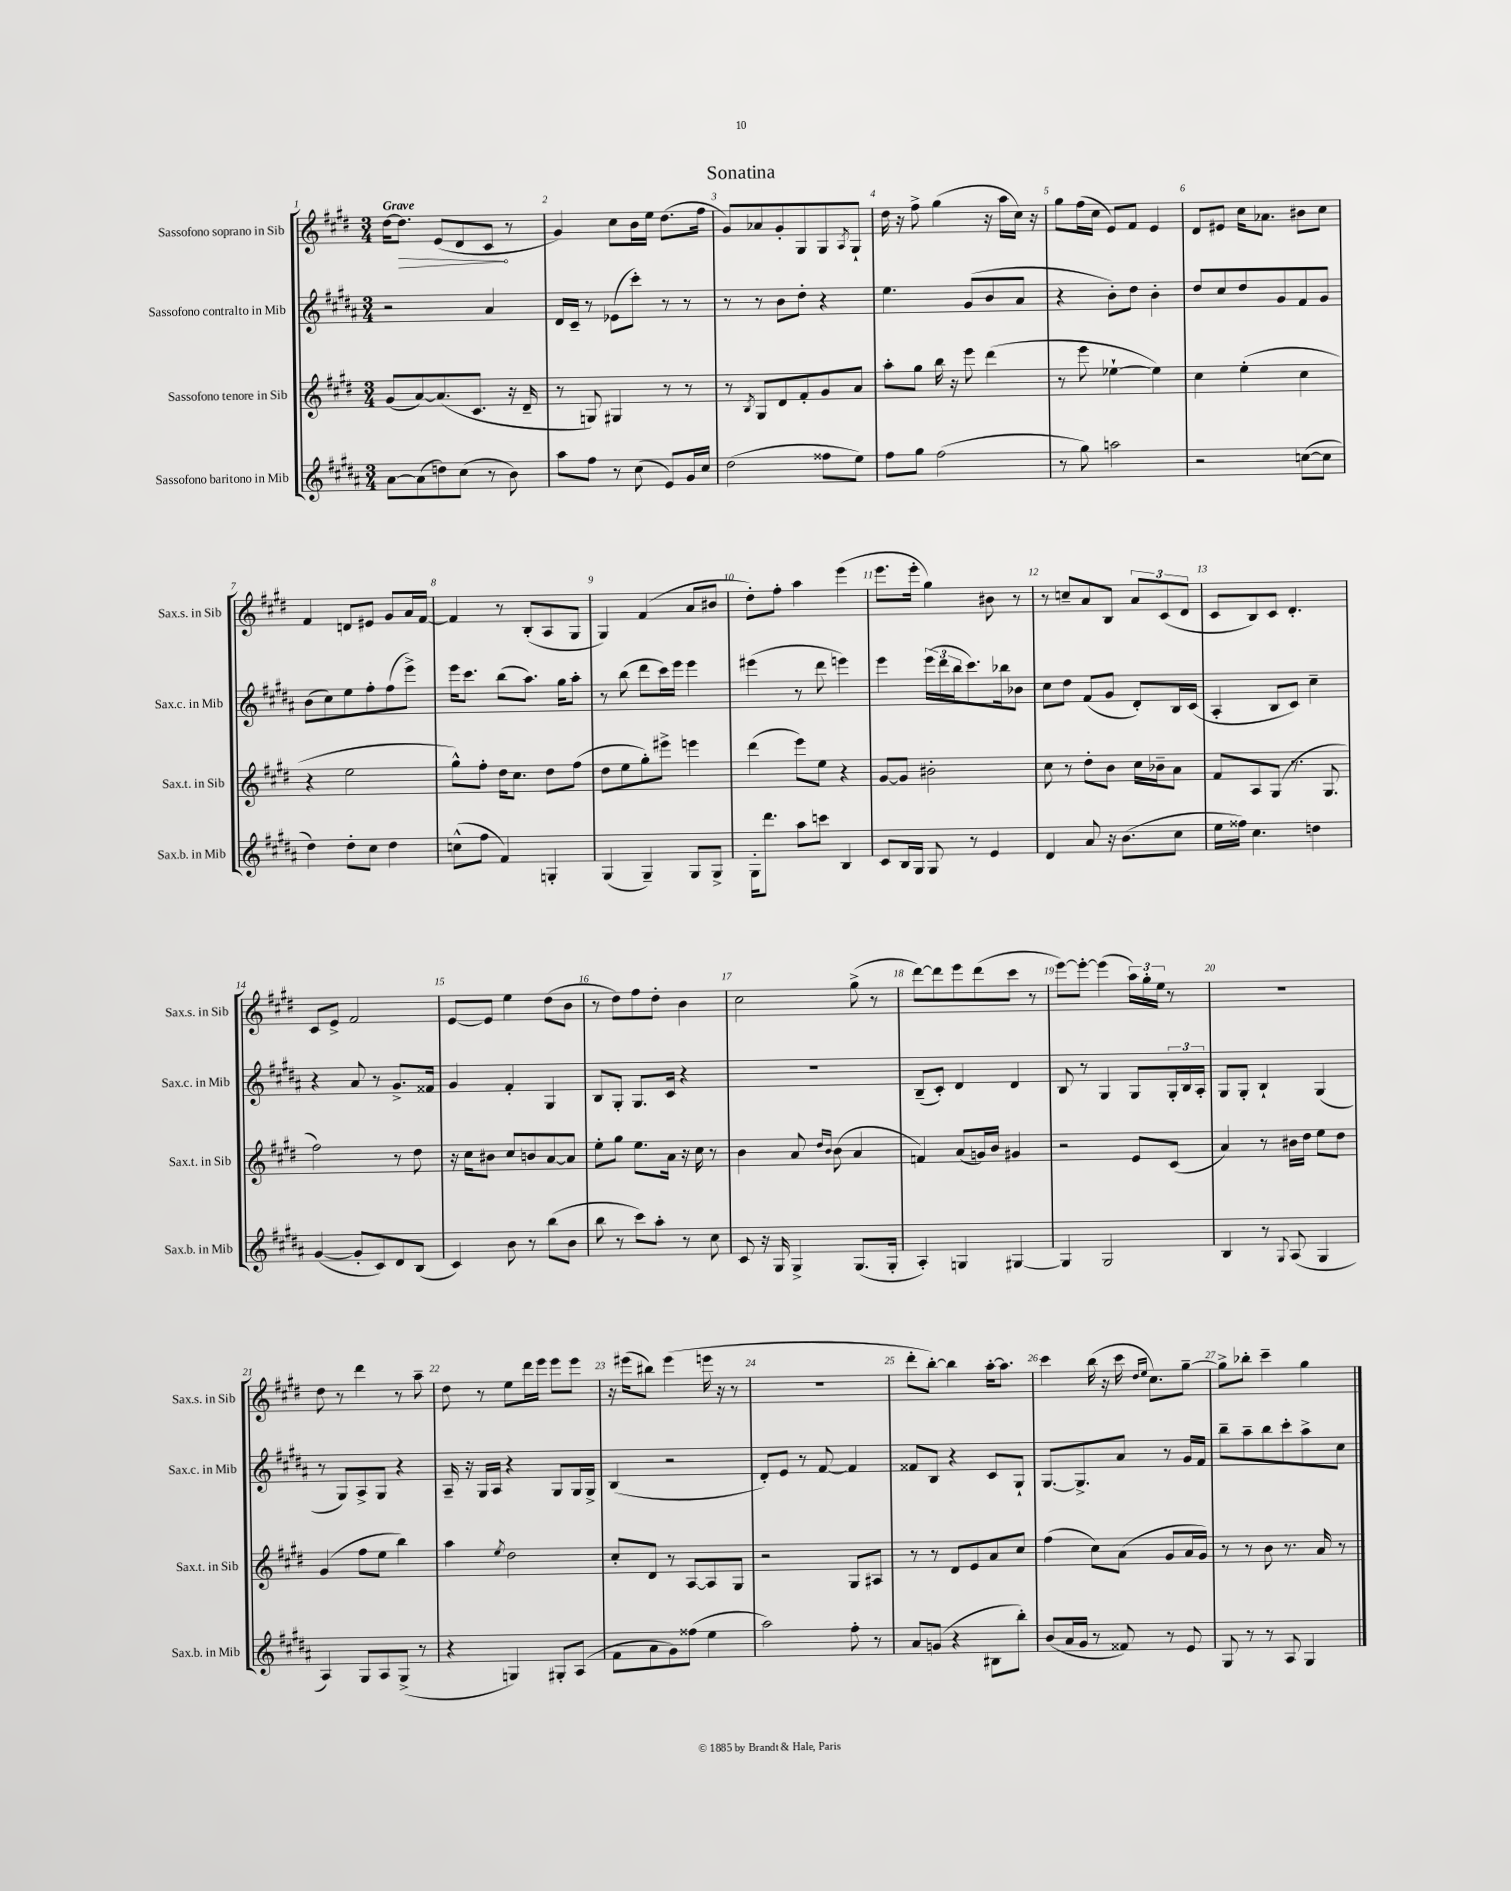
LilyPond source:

\header { title = "Sonatina" }
<<
\new StaffGroup <<
\new Staff = "s0" \with { instrumentName = "Sassofono soprano in Sib" shortInstrumentName = "Sax.s. in Sib" } {
    \clef treble \key e \major \numericTimeSignature \time 3/4 \tempo "Grave"
    dis''16~ \once \override Hairpin.circled-tip = ##t dis''8.\> e'8( dis'8 cis'8\! r8 |
    gis'4) cis''8 b'16 e''16 dis''8.( fis''16 |
    gis'8) aes'8 gis'8-. gis8 gis8 \acciaccatura { a8 } gis8-! |
    dis''16 r16 fis''8-> gis''4( r16 a''16 cis''16) r16 |
    gis''8 fis''16( cis''16 e'8) fis'8 e'4 |
    dis'8 eis'8 cis''16 aes'8. bis'8 cis''8 |
    fis'4 d'8 eis'8 gis'8 a'16 fis'16~ |
    fis'4 r8 b8-.( a8 gis8 |
    gis4) fis'4( a'8 bis'8 |
    dis''8-.) fis''8-. a''4 e'''4( |
    e'''8. e'''16-. gis''4) bis'8 r8 |
    r8 c''8-- a'8 b8 \tuplet 3/2 { a'8 cis'8( dis'8 } |
    cis'8 b8) cis'8 dis'4.-. |
    cis'8 e'8-> fis'2 |
    e'8~ e'8 e''4 dis''8( b'8 |
    r8 dis''8) fis''8 dis''8-. b'4 |
    cis''2 gis''8->( r8 |
    dis'''8~) dis'''8 e'''8 dis'''8( cis'''8 r8 |
    e'''8~) e'''8~-. e'''4( \tuplet 3/2 { a''16) gis''16-. e''16 } r8 |
    R2. |
    dis''8 r8 dis'''4 r8 a''8-- |
    dis''8 r8 e''8 dis'''16 e'''16 e'''8 e'''8 |
    r16 eis'''16( bis''8) eis'''4( e'''16 r16 r8 |
    R2. |
    dis'''8-. b''8~-.) b''4 a''16~-. a''8. |
    cis'''4 b''16( r16 cis'''16 \grace { dis''16 e''16 } cis''8.) gis''8~-- |
    gis''8-> bes''8-. cis'''4-- gis''4 \bar "|." |
}
\new Staff = "s1" \with { instrumentName = "Sassofono contralto in Mib" shortInstrumentName = "Sax.c. in Mib" } {
    \clef treble \key b \major \numericTimeSignature \time 3/4
    r2 ais'4 |
    dis'16 cis'16-- r8 ees'8( cis'''8-.) r8 r8 |
    r8 r8 b'8 dis''8-. r4 |
    e''4. gis'8( b'8 ais'8 |
    r4 b'8-.) dis''8 b'4-. |
    dis''8 cis''8 dis''8 gis'8 fis'8 gis'8 |
    b'8( cis''8) e''8 fis''8-. fis''8( e'''8->) |
    e'''16 cis'''8. b''8( ais''8.) gis''16 ais''8-. |
    r8 b''8( dis'''8 cis'''16) e'''16 e'''4 |
    eis'''4( r8 dis'''8 e'''4) |
    e'''4 \tuplet 3/2 { e'''16( dis'''16 b''16 } cis'''8.) bes''16 bes'8 |
    cis''8 dis''8 fis'8( gis'8 dis'8-.) b16 cis'16( |
    ais4-. b8 cis'8) cis''4-- |
    r4 ais'8 r8 gis'8.-> fisis'16 |
    gis'4 fis'4-. gis4 |
    b8 gis8-. gis8. cis'16 r4 |
    R2. |
    b8--( cis'8-.) dis'4 dis'4 |
    b8 r8 gis4 gis8 \tuplet 3/2 { gis16-. b16 ais16-. } |
    gis8 gis8-. b4-! gis4( |
    r8 gis8) ais8-> gis8 r4 |
    ais16-- r16 gis16 ais16 r4 gis8 gis16 gis16-> |
    b4( r2 |
    dis'8-.) e'8 r8 fis'8~ fis'4 |
    fisis'8 b8 r4 cis'8 gis8-! |
    gis8.~ gis8.-> ais'8 r8 gis'16 fis'16 |
    b''8-- ais''8-- b''8 cis'''8-. ais''8-> cis''8 \bar "|." |
}
\new Staff = "s2" \with { instrumentName = "Sassofono tenore in Sib" shortInstrumentName = "Sax.t. in Sib" } {
    \clef treble \key e \major \numericTimeSignature \time 3/4
    gis'8( a'8~) a'8.( cis'8. r16 dis'16-- |
    r8 g8) gis4 r8 r8 |
    r8 \acciaccatura { b8 } gis8 dis'8 fis'8-. gis'8 a'8 |
    a''8-. gis''8 b''16 r16 e'''8 dis'''4( |
    r8 e'''8 ees''4~-! ees''4) |
    cis''4 e''4-.( cis''4 |
    r4 e''2 |
    gis''8-^) fis''8-. dis''16 cis''8. dis''8 fis''8( |
    dis''8 e''8 gis''8-.) eis'''8-> e'''4 |
    dis'''4( e'''8) e''8 r4 |
    gis'8~ gis'8 bis'2-. |
    cis''8 r8 dis''8-. b'8 cis''16 bes'16-- a'8 |
    fis'8 a8 gis8( r8. gis8. |
    fis''2) r8 dis''8 |
    r16 cis''16 bis'8 cis''8 b'8 a'8~ a'8 |
    e''8-. gis''8 e''8. a'16 r16 cis''16 r8 |
    b'4 a'8 \grace { dis''16 b'16 } b'8( a'4 |
    f'4) a'8( g'16) b'16 gis'4 |
    r2 e'8 cis'8( |
    a'4) r8 bis'16 dis''16 e''8 dis''8 |
    gis'4( fis''8 e''8 b''4) |
    a''4 \acciaccatura { e''8 } dis''2 |
    cis''8-. dis'8 r8 a8~ a8 gis8 |
    r2 gis8 ais8 |
    r8 r8 dis'8 e'8 a'8 cis''8 |
    fis''4( cis''8) a'8( gis'8 a'16 gis'16) |
    r8 r8 b'8 r8. a'16 r8 \bar "|." |
}
\new Staff = "s3" \with { instrumentName = "Sassofono baritono in Mib" shortInstrumentName = "Sax.b. in Mib" } {
    \clef treble \key b \major \numericTimeSignature \time 3/4
    ais'8~ ais'8( d''8) cis''8( r8 b'8) |
    ais''8 fis''8 r8 cis''8( e'8) gis'16 cis''16 |
    dis''2( fisis''8 e''8) |
    fis''8 gis''8 fis''2( |
    r8 gis''8) a''2 |
    r2 c''8~( c''8 |
    dis''4) dis''8-. cis''8 dis''4 |
    c''8-^( fis''8 fis'4) g4-. |
    gis4( gis4--) gis8 gis8-> |
    gis16-. dis'''8. ais''8 c'''8 b4 |
    cis'8 b16 gis16 gis8 r8 e'4 |
    dis'4 ais'8 r16 b'8.( cis''8 |
    e''16 fisis''16) cis''4. d''4 |
    gis'4~( gis'8-. cis'8) dis'8 b8( |
    cis'4) b'8 r8 b''8( b'8 |
    b''8 r8 cis'''8) ais''8-. r8 cis''8 |
    cis'8 r16 gis16 gis4-> gis8.( gis16-. |
    ais4-.) g4 gis4~ |
    gis4 gis2 |
    b4 r8 \appoggiatura { gis8 } ais8( gis4 |
    ais4) gis8 ais8 gis8->( r8 |
    r4 g4) gis8-. ais8( |
    fis'8 ais'8 gis'8) fisis''8( e''4 |
    ais''2) fis''8-. r8 |
    ais'8 g'8( r4 bis8 b''8-.) |
    b'8( ais'16 gis'16 r8 fisis'8) r8 e'8 |
    gis8 r8 r8 ais8 gis4 \bar "|." |
}
>>
>>
\layout { \context { \Score \override BarNumber.break-visibility = ##(#f #t #t) barNumberVisibility = #all-bar-numbers-visible } }
